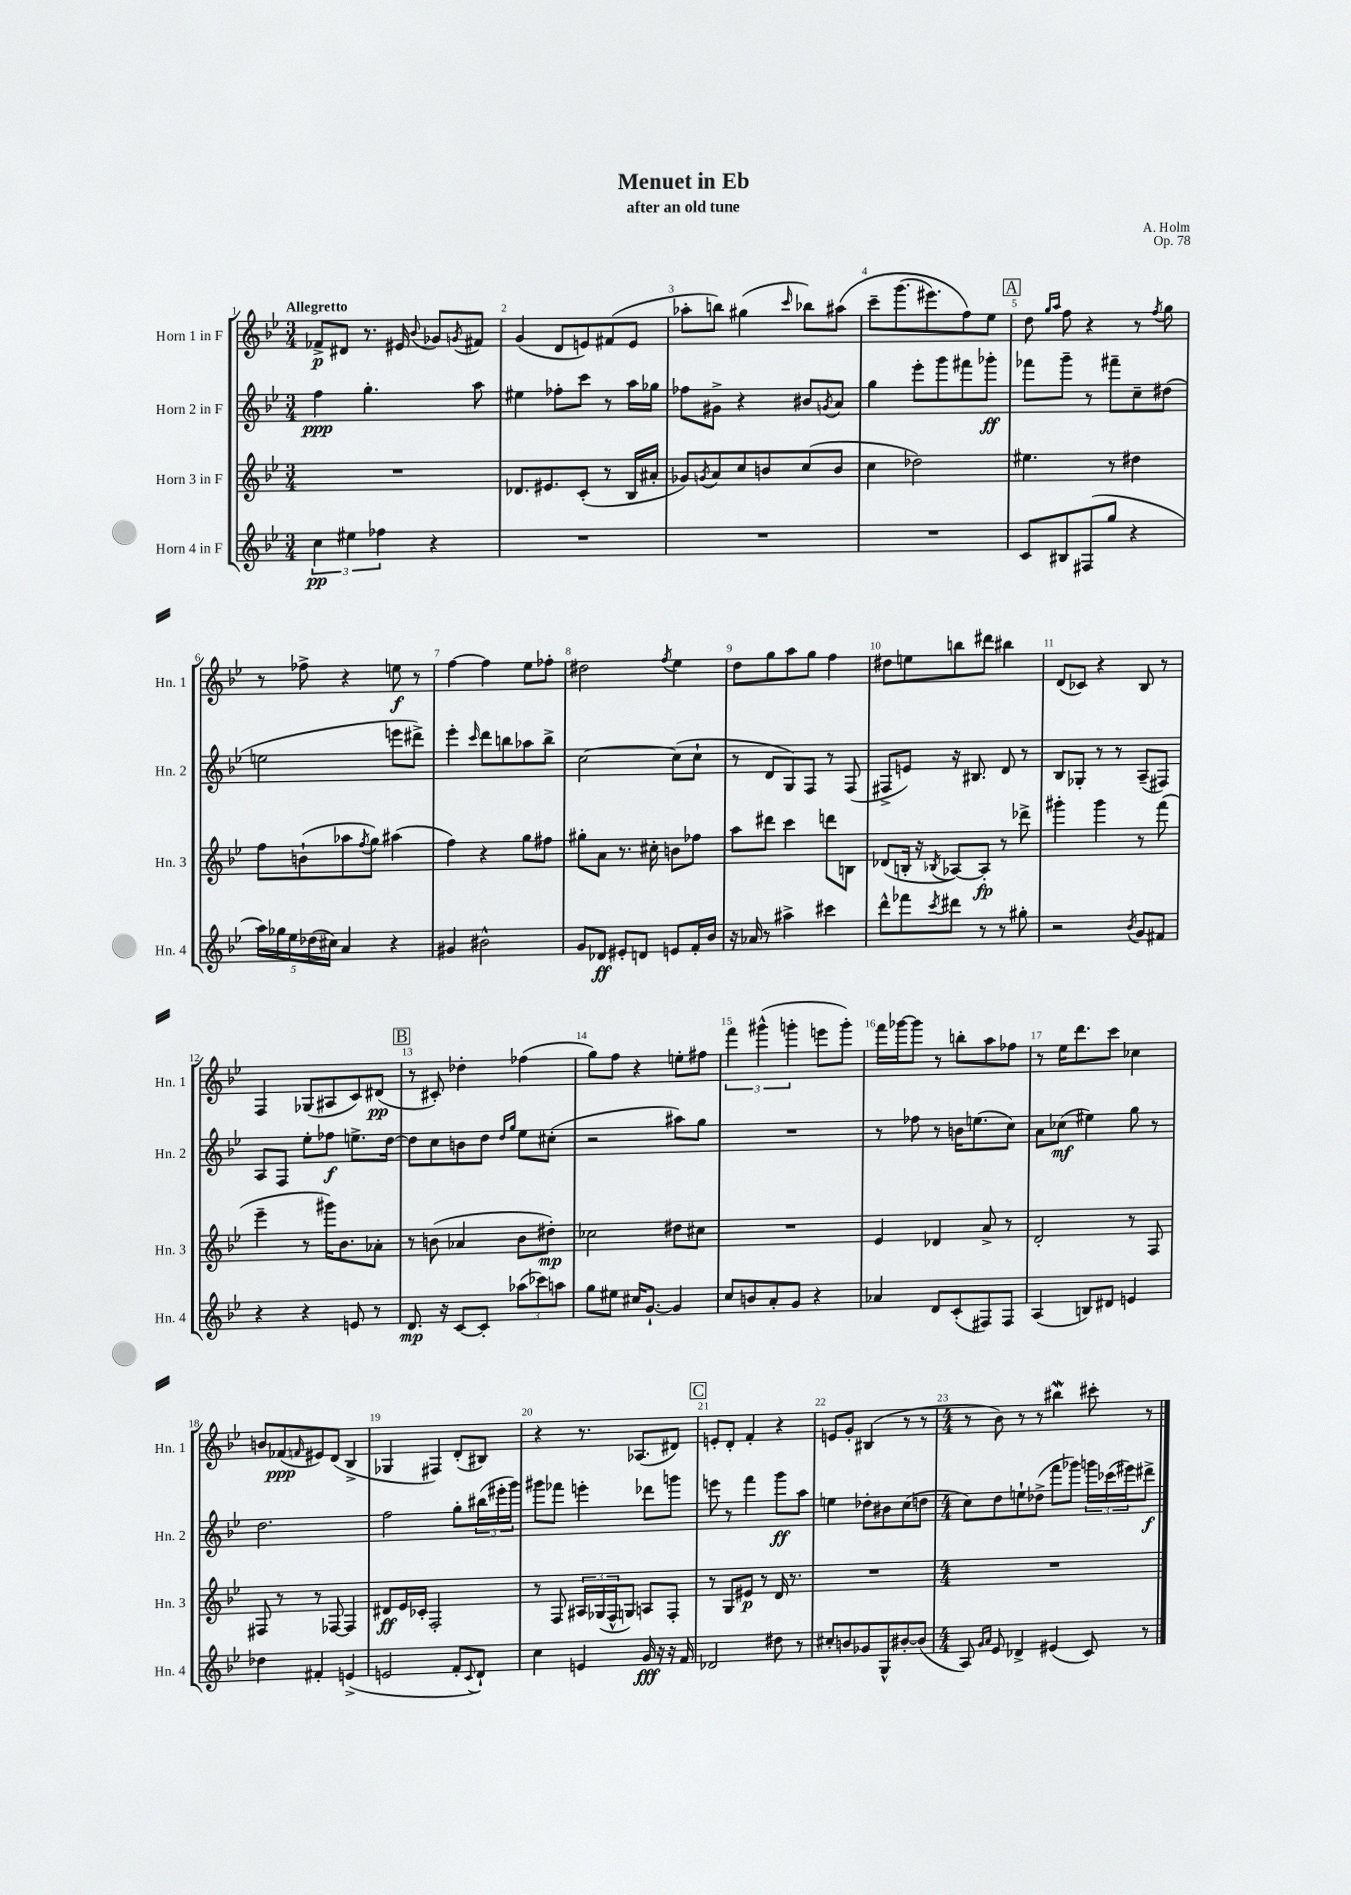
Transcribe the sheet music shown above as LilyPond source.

\header { title = "Menuet in Eb" composer = "A. Holm" subtitle = "after an old tune" opus = "Op. 78" }
<<
\new StaffGroup <<
\new Staff = "s0" \with { instrumentName = "Horn 1 in F" shortInstrumentName = "Hn. 1" } {
    \clef treble \key bes \major \numericTimeSignature \time 3/4 \tempo "Allegretto"
    fes'8->\p dis'8 r8. eis'16 \appoggiatura { bes'8 } ges'8 \acciaccatura { g'8 } fis'8 |
    g'4( d'8 e'8) fis'8( e'8 |
    aes''8-. b''8) gis''4( \grace { c'''16 } bes''8) ais''8\( |
    c'''8-- g'''8.( eis'''8.) f''8\) ees''8 |
    \mark \markup { \box "A" } d''8 \grace { g''16 a''16 } f''8 r4 r8 \acciaccatura { f''8 } g''8 |
    r8 fes''8-> r4 e''8\f r8 |
    f''4~ f''4 ees''8 fes''8-. |
    dis''2 \acciaccatura { f''8 } ees''4 |
    d''8 g''8 a''8 g''8 f''4 |
    dis''8 e''8 b''8 dis'''8 bis''4 |
    d'8( ces'8) r4 bes8 r8 |
    f4 ges8( ais8 c'8) dis'8\pp( |
    \mark \markup { \box "B" } r8 cis'8-.) des''4-. fes''4( |
    g''8) f''8 r4 e''8-. fis''8 |
    \tuplet 3/2 { f'''4 gis'''4-^( g'''4-. } e'''8 g'''8-.) |
    f'''16 ges'''16~ ges'''8 r8 b''8-. a''8 fes''8 |
    r8 ees''16 d'''8. c'''8 ces''4 |
    b'8 fes'8\ppp( \grace { f'16 } eis'8) d'8( bes4-> |
    ges4 fis4) d'8-.( bis8) |
    r4 r8. aes8.( dis'8) |
    \mark \markup { \box "C" } e'8-. d'8-. f'4-. r4 |
    e'8 g'8-. bis4( r8 r8 |
    \numericTimeSignature \time 4/4 r8 bes'8) r8 r8 bis''4\mordent cis'''8-. r8 \bar "|." |
}
\new Staff = "s1" \with { instrumentName = "Horn 2 in F" shortInstrumentName = "Hn. 2" } {
    \clef treble \key bes \major \numericTimeSignature \time 3/4
    f''4\ppp g''4.-. a''8 |
    eis''4 fes''8-. c'''8 r8 a''16 ges''16 |
    fes''8 gis'8-> r4 bis'8 \acciaccatura { g'8 } a'8 |
    g''4 ees'''8-. g'''8 fis'''8 ges'''8-.\ff |
    \mark \markup { \box "A" } fes'''8 g'''8-- r8 fis'''8-- c''8-- dis''8( |
    e''2 e'''8 dis'''8->) |
    ees'''4-. \grace { c'''16 } d'''8 b''8 aes''8 b''8-> |
    c''2~ c''8( c''8-! |
    r8 d'8 g8) f8 r8 f8( |
    fis8-> e'8) r16 bis8. d'8 r8 |
    bes8 ges8-. r8 r8 a8--( fis8) |
    a8 f8 ees''8-. fes''8\f e''8.-> d''16~ |
    \mark \markup { \box "B" } d''8 c''8 b'8 d''8 \grace { d''16 g''16 } ees''8 cis''8-.( |
    r2 ais''8) g''8 |
    R2. |
    r8 fes''8 r8 b'16 e''8.( c''8) |
    a'8 ces''8\mf( eis''4) g''8 r8 |
    d''2. |
    f''2 g''8-. \tuplet 3/2 { bis''16( eis'''16-. g'''16) } |
    gis'''8 fes'''8 e'''4-. des'''8 g'''8 |
    \mark \markup { \box "C" } e'''8 r8 f'''4 g'''8\ff a''8 |
    e''4 des''8-. bis'8 c''8( d''8 |
    \numericTimeSignature \time 4/4 c''8) d''8 e''8-! des''8->( f'''8 ges'''8) \tuplet 3/2 { g'''16 ces'''16( eis'''16) } dis'''8->\f \bar "|." |
}
\new Staff = "s2" \with { instrumentName = "Horn 3 in F" shortInstrumentName = "Hn. 3" } {
    \clef treble \key bes \major \numericTimeSignature \time 3/4
    R2. |
    des'8. eis'8. c'8-.( r8 bes16 ais'16-. |
    ges'8) \acciaccatura { g'8 } a'8 c''8 b'8 c''8( b'8 |
    c''4 des''2) |
    \mark \markup { \box "A" } eis''4. r8 dis''4 |
    f''8 b'8-!( aes''8 \acciaccatura { f''8 } g''8) ais''4( |
    f''4) r4 g''8 fis''8 |
    gis''8-. a'8 r8. cis''16-. b'8 fes''8 |
    a''8 dis'''8 c'''4 d'''8 b8 |
    des'8( b16-. r16 \acciaccatura { bes8 } aes8~) aes8-.\fp r8 des'''8-> |
    gis'''4-. gis'''4 r8 f'''8( |
    ees'''4-- r8 gis'''16) bes'8. aes'8-. |
    \mark \markup { \box "B" } r8 b'8( aes'4 b'8 dis''8-.\mp) |
    ces''2 dis''8 cis''8 |
    R2. |
    ees'4 des'4 a'8-> r8 |
    d'2-. r8 f8 |
    fis8 r8 r8 fes8~ fes4 |
    dis'8\ff ees'16 ces'16-. f2-. |
    r8 f8 \tuplet 3/2 { ais16 ges16( f16-^ } g8) a8 f8-. |
    \mark \markup { \box "C" } r8 g8 eis'8\p r8 d'16 r8. |
    R2. |
    \numericTimeSignature \time 4/4 R1 \bar "|." |
}
\new Staff = "s3" \with { instrumentName = "Horn 4 in F" shortInstrumentName = "Hn. 4" } {
    \clef treble \key bes \major \numericTimeSignature \time 3/4
    \tuplet 3/2 { c''4\pp eis''4 fes''4 } r4 |
    R2. |
    R2. |
    R2. |
    \mark \markup { \box "A" } c'8 bis8 fis8( g''8 r4 |
    \tuplet 5/4 { a''16) ges''16 ees''16 des''16( cis''16) } a'4 r4 |
    gis'4 bis'2-^ |
    g'8 des'8\ff eis'8-. d'8 e'8 f'16-. bes'16 |
    r16 aes'16 r8 ais''4-> cis'''4 |
    d'''8-^ fes'''8 \acciaccatura { c'''8 } dis'''8 r8 r8 gis''8-. |
    r2 \acciaccatura { bes'8 } g'8 fis'8 |
    r4 r4 e'8 r8 |
    \mark \markup { \box "B" } d'8.\mp r16 c'8~ c'8-. \tuplet 3/2 { aes''8( ces'''8) a''8 } |
    g''8 eis''8 cis''16 g'8.~-! g'4 |
    c''8 b'8 a'8-. g'8 r4 |
    aes'4 d'8 c'8-.( fis8) fis8 |
    a4( b8) dis'8 e'4 |
    des''4 fis'4-. e'4->( |
    e'2 f'8-. \appoggiatura { c'8 } d'8-!) |
    c''4 e'4 g'16\fff r16 r16 f'16 |
    \mark \markup { \box "C" } des'2 dis''8 r8 |
    cis''8-. b'8 ges'8 g8-^ bis'8~-. bis'8( |
    \numericTimeSignature \time 4/4 a8) \grace { g'16 a'16 } ees'8 des'4-> eis'4( c'8) r8 \bar "|." |
}
>>
>>
\layout { \context { \Score \override BarNumber.break-visibility = ##(#f #t #t) barNumberVisibility = #all-bar-numbers-visible } }
